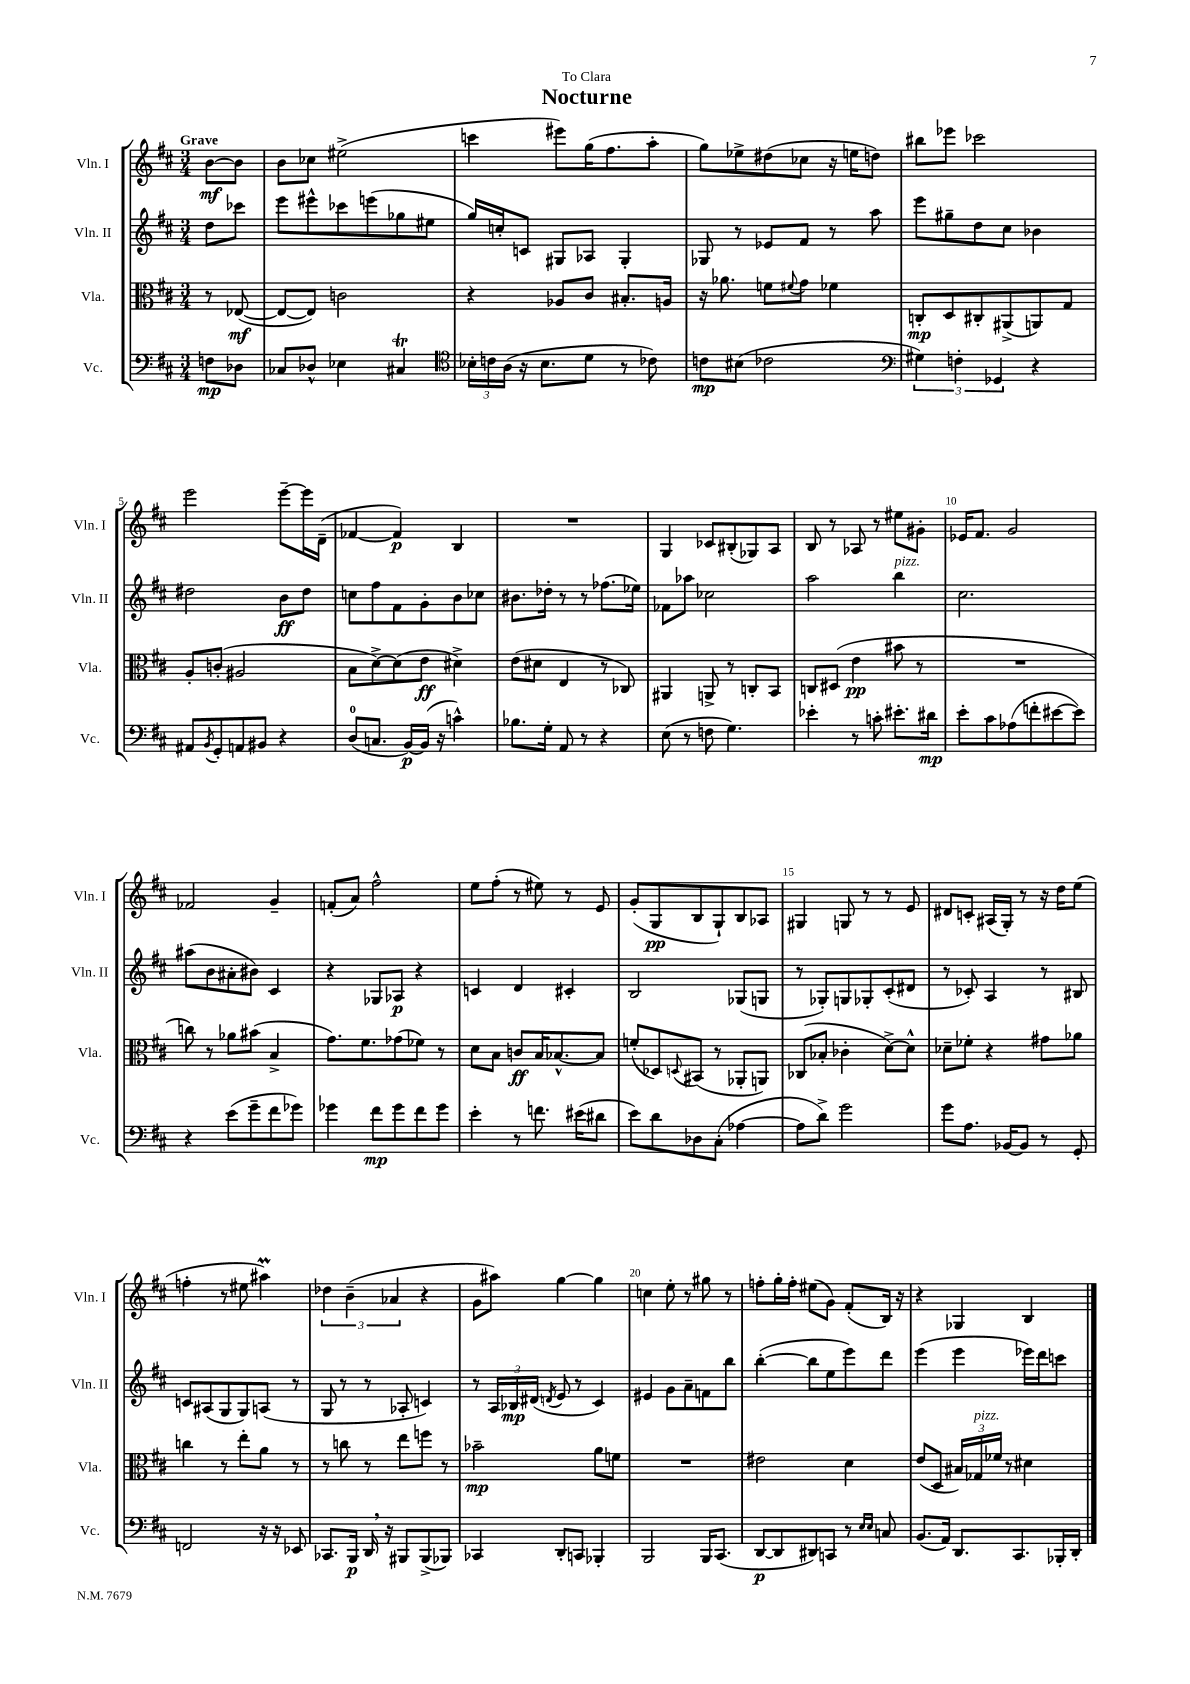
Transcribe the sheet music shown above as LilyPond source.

\header { title = "Nocturne" dedication = "To Clara" }
<<
\new StaffGroup <<
\new Staff = "s0" \with { instrumentName = "Vln. I" shortInstrumentName = "Vln. I" } {
    \clef treble \key d \major \numericTimeSignature \time 3/4 \partial 4 \tempo "Grave"
    b'8~\mf b'8 |
    b'8 ces''8 eis''2->( |
    c'''4 eis'''8) g''16( fis''8. a''8-. |
    g''8) ees''8-> dis''8( ces''8 r16 e''16 d''8) |
    bis''8 ees'''8 ces'''2 |
    e'''2 e'''8~-- e'''16 d'16--( |
    fes'4~ fes'4\p) b4 |
    R2. |
    g4 ces'8 bis8-.( ges8) a8 |
    b8 r8 aes8 r8 eis''8 gis'8-. |
    ees'16 fis'8. g'2 |
    fes'2 g'4-- |
    f'8-.( a'8) fis''2-^ |
    e''8 fis''8-.( r8 eis''8) r8 e'8 |
    g'8-.( g8\pp b8 g8-!) b8 aes8 |
    gis4 g8 r8 r8 e'8 |
    dis'8 c'8-. ais16( g16-.) r8 r16 d''16 e''8( |
    f''4-. r8 eis''8 ais''4\prall) |
    \tuplet 3/2 { des''4 b'4--( aes'4 } r4 |
    g'8 ais''8) g''4~ g''4 |
    c''4 e''8-. r8 gis''8 r8 |
    f''8-. g''16-. f''16-. eis''8( g'8) fis'8-.( b16) r16 |
    r4 ges4 b4 \bar "|." |
}
\new Staff = "s1" \with { instrumentName = "Vln. II" shortInstrumentName = "Vln. II" } {
    \clef treble \key d \major \numericTimeSignature \time 3/4 \partial 4
    d''8 ces'''8 |
    e'''8 eis'''8-^ ces'''8 e'''8( ges''8 eis''8 |
    g''16) c''16-. c'8 gis8 aes8 gis4-. |
    ges8 r8 ees'8 fis'8 r8 a''8 |
    e'''8 gis''8-- d''8 cis''8 bes'4 |
    dis''2 b'8\ff dis''8 |
    c''8 fis''8 fis'8 g'8-. b'8 ces''8 |
    bis'8. des''16-. r8 r8 fes''8.( ees''16) |
    fes'8 aes''8 ces''2 |
    a''2 b''4^\markup { \italic "pizz." } |
    cis''2. |
    ais''8( b'8 ais'8-. bis'8) cis'4 |
    r4 ges8 aes8\p r4 |
    c'4 d'4 cis'4-. |
    b2 ges8( g8 |
    r8 ges8-.) g8 ges8-. cis'8-.( dis'8 |
    r8 ces'8-.) a4 r8 bis8 |
    c'8 ais8( g8 g8) a8( r8 |
    g8 r8 r8 aes8-. c'4) |
    r8 \tuplet 3/2 { a16 bes16\mp dis'16( } \acciaccatura { d'8 } e'8 r8 cis'4) |
    eis'4 g'8 a'8-- f'8 b''8 |
    b''4~-.( b''8 e''8 e'''8) d'''8 |
    e'''4( e'''4 ees'''16) d'''16 c'''8 \bar "|." |
}
\new Staff = "s2" \with { instrumentName = "Vla." shortInstrumentName = "Vla." } {
    \clef alto \key d \major \numericTimeSignature \time 3/4 \partial 4
    r8 ees8~\mf( |
    ees8~ ees8) c'2 |
    r4 aes8 cis'8 bis8.-. a16 |
    r16 aes'8. f'8 \appoggiatura { fis'8 } g'8 fes'4 |
    c8-.\mp d8 cis8-. ais,8->( a,8) g8 |
    a8-. c'8-.( ais2 |
    b8 d'8~->) d'8( e'8\ff dis'4->) |
    e'8( dis'8 e4 r8 ces8) |
    ais,4 a,8-> r8 c8-. b,8 |
    c8 dis8( e'4\pp bis'8 r8 |
    R2. |
    c''8) r8 aes'8 bis'8( b4-> |
    g'8.) fis'8. ges'8( fes'8) r8 |
    d'8 b8 c'8\ff b16 bes8.~-^ bes8 |
    f'8-.( des8) \appoggiatura { d8 } bis,8( r8 aes,8-. a,8) |
    ces8( bes8-. ces'4-. d'8~->) d'8-^ |
    des'8-- fes'8-. r4 gis'8 aes'8 |
    c''4 r8 e''8-. a'8 r8 |
    r8 c''8 r8 e''8 f''8 r8 |
    bes'2--\mp a'8 f'8 |
    R2. |
    eis'2 d'4 |
    e'8( d8 \tuplet 3/2 { bis16) ges16^\markup { \italic "pizz." } fes'16 } r8 dis'4 \bar "|." |
}
\new Staff = "s3" \with { instrumentName = "Vc." shortInstrumentName = "Vc." } {
    \clef bass \key d \major \numericTimeSignature \time 3/4 \partial 4
    f8\mp des8 |
    ces8 des8-^ ees4 cis4\trill |
    \clef tenor \tuplet 3/2 { bes16-. c'16 a16( } r16 bes8. d'8 r8 ces'8) |
    c'8\mp bis8( ces'2 |
    \clef bass \tuplet 3/2 { gis4) f4-. ges,4 } r4 |
    ais,8 \acciaccatura { b,8 } g,8-. a,8 bis,8 r4 |
    d8-0( c8. b,16~\p) b,16( r16 c'4-^) |
    bes8. g16-. a,8 r8 r4 |
    e8( r8 f8 g4.) |
    ees'4-. r8 c'8-. eis'8.-. dis'16\mp |
    e'8-. cis'8 aes8( f'8-. eis'8~ eis'8) |
    r4 e'8( g'8-- fis'8 ges'8) |
    ges'4 fis'8\mp ges'8 fis'8 ges'8 |
    e'4-. r8 f'8. eis'16( dis'8 |
    e'8) d'8 des8 cis8-.( aes4~ |
    aes8 d'8->) g'2 |
    g'8 a8. bes,16~ bes,8 r8 g,8-. |
    f,2 r16 r16 ees,8 |
    ces,8. b,,16\p d,16 \breathe r16 bis,,8 bis,,8->( bes,,8) |
    ces,4 d,8-. c,8 bes,,4-. |
    b,,2 b,,16 cis,8.( |
    d,8~\p d,8 dis,8) c,8 r8 \grace { e16 e16 } c8 |
    b,8.( a,16) d,8. cis,8. bes,,16-. d,16-. \bar "|." |
}
>>
>>
\layout { \context { \Score \override BarNumber.break-visibility = ##(#f #t #t) barNumberVisibility = #(every-nth-bar-number-visible 5) } }
